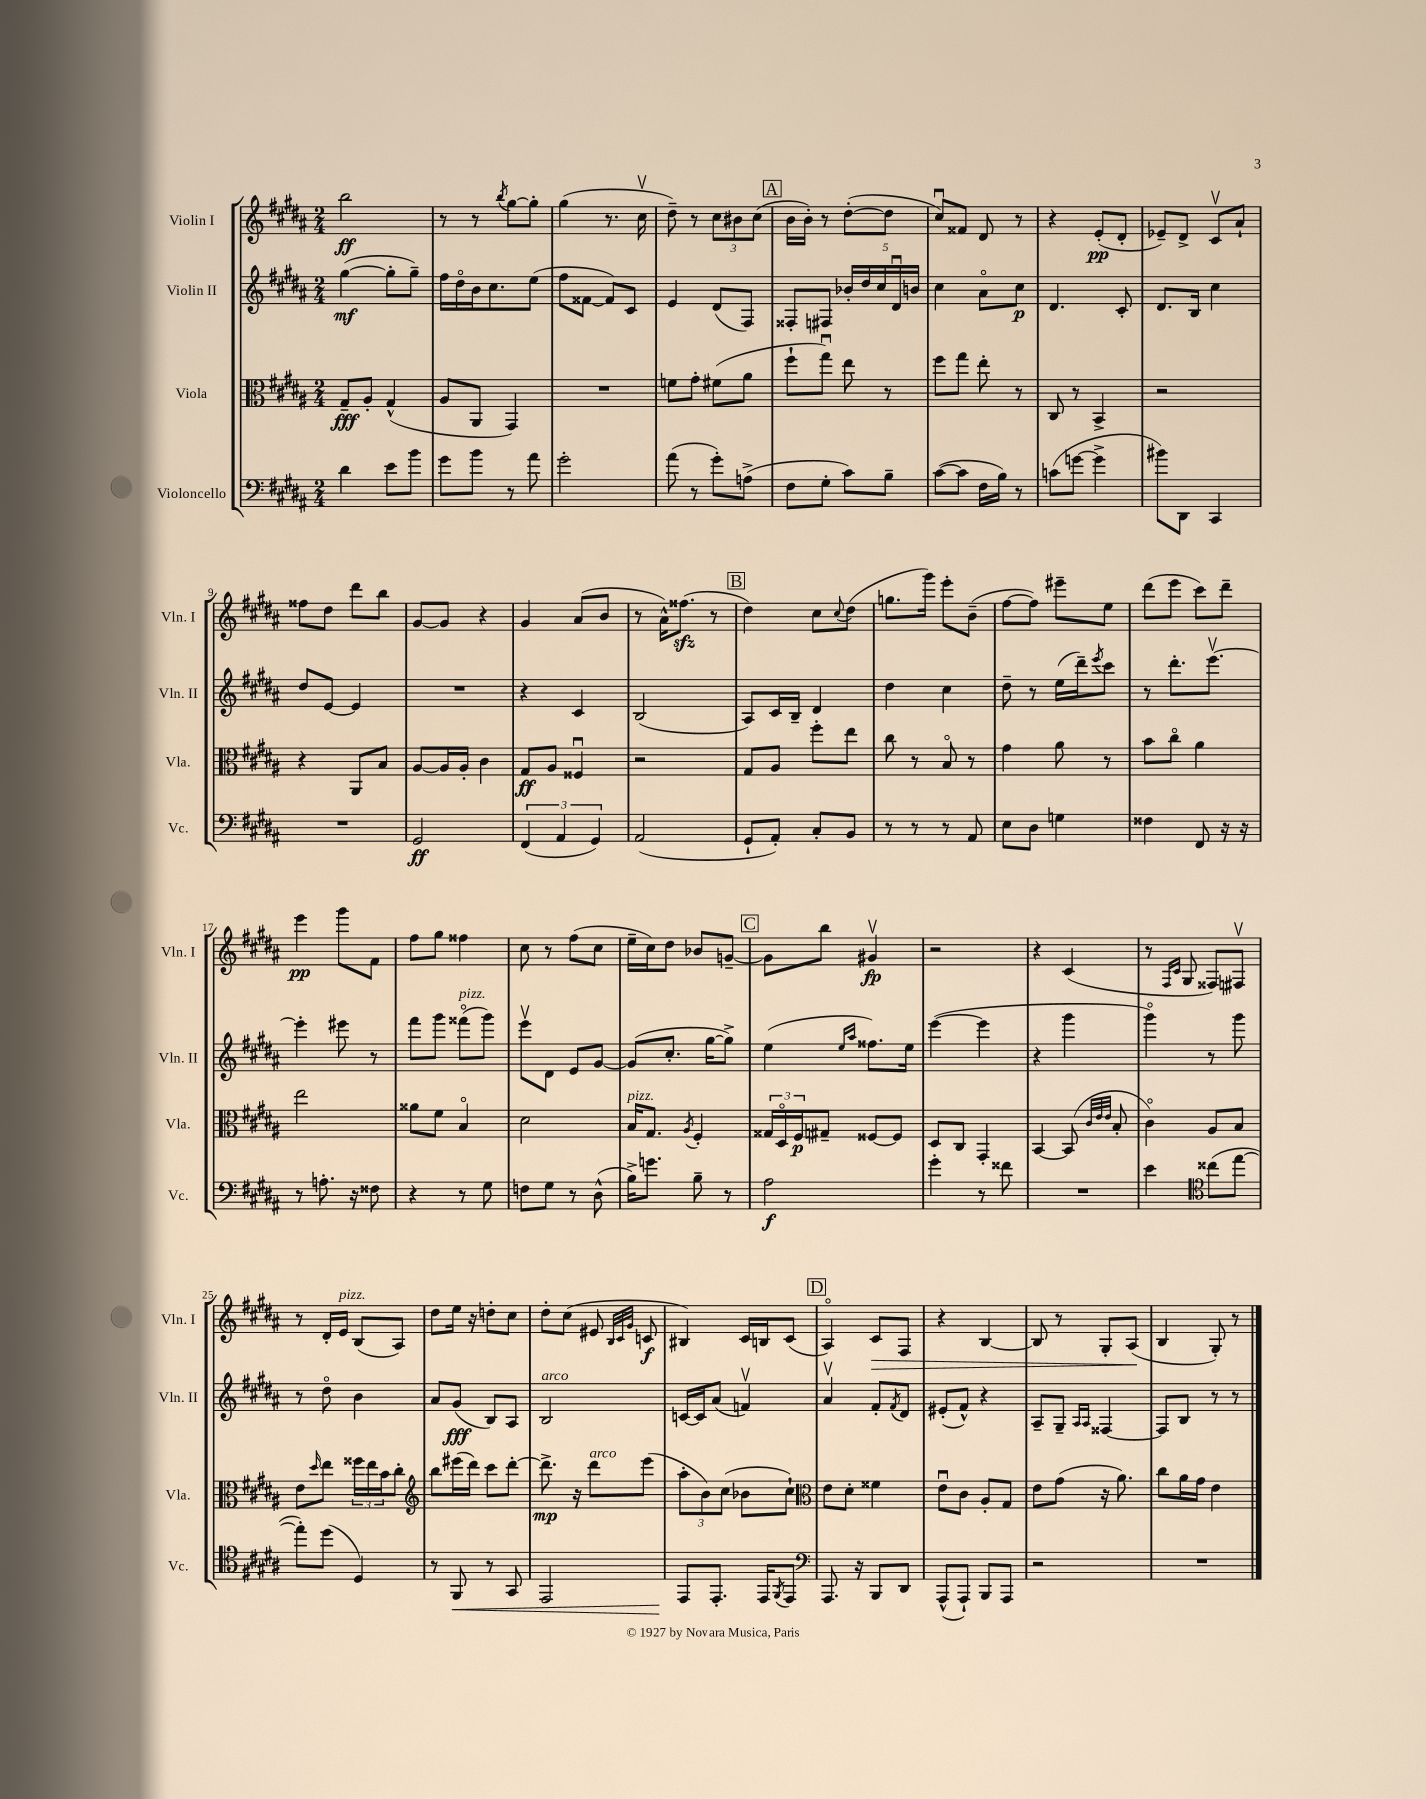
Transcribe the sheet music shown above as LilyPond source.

<<
\new StaffGroup <<
\new Staff = "s0" \with { instrumentName = "Violin I" shortInstrumentName = "Vln. I" } {
    \clef treble \key b \major \numericTimeSignature \time 2/4
    b''2\ff |
    r8 r8 \acciaccatura { b''8 } gis''8~ gis''8-. |
    gis''4( r8. cis''16\upbow |
    dis''8--) r8 \tuplet 3/2 { cis''8 bis'8 cis''8( } |
    \mark \markup { \box "A" } b'16 b'16-.) r8 dis''8~-.( dis''8 |
    cis''8\downbow) fisis'8 dis'8 r8 |
    r4 e'8-.\pp( dis'8-. |
    ees'8--) dis'8-> cis'8\upbow ais'8-! |
    fisis''8 dis''8 dis'''8 b''8 |
    gis'8~ gis'8 r4 |
    gis'4 ais'8( b'8 |
    r8 ais'16-^) fisis''8.\sfz( r8 |
    \mark \markup { \box "B" } dis''4) cis''8 \appoggiatura { cis''8 } dis''8( |
    g''8. gis'''16) e'''8-. b'8--( |
    fis''8~ fis''8) eis'''8-- e''8 |
    dis'''8( e'''8 cis'''8) dis'''8-- |
    e'''4\pp gis'''8 fis'8 |
    fis''8 gis''8 fisis''4 |
    cis''8 r8 fis''8( cis''8 |
    e''16-- cis''16) dis''8 bes'8 g'8~-- |
    \mark \markup { \box "C" } g'8 b''8 gis'4\upbow\fp |
    r2 |
    r4 cis'4( |
    r8 \grace { fis16 cis'16 } gis8 fisis8) fis8\upbow |
    r8 dis'16-. e'16^\markup { \italic "pizz." } b8( ais8) |
    dis''8 e''16 r16 d''8-. cis''8 |
    dis''8-. cis''8( eis'8 \grace { b32 cis'32 gis'32 } c'8\f |
    bis4) cis'16 b16 cis'8( |
    \mark \markup { \box "D" } ais4\flageolet) cis'8\> fis8 |
    r4 b4~ |
    b8 r8 gis8-. ais8\!( |
    b4 gis8-.) r8 \bar "|." |
}
\new Staff = "s1" \with { instrumentName = "Violin II" shortInstrumentName = "Vln. II" } {
    \clef treble \key b \major \numericTimeSignature \time 2/4
    gis''4~\mf( gis''8-. gis''8--) |
    fis''16 dis''16\flageolet b'16 cis''8. e''8( |
    fis''8 fisis'8~ fisis'8) cis'8 |
    e'4 dis'8( fis8) |
    \mark \markup { \box "A" } fisis8-. fis8 \tuplet 5/4 { bes'16-. dis''16 cis''16 dis'16\downbow b'16 } |
    cis''4 ais'8\flageolet cis''8\p |
    dis'4. cis'8-. |
    dis'8. b16 cis''4 |
    dis''8 e'8~ e'4 |
    R2 |
    r4 cis'4 |
    b2( |
    \mark \markup { \box "B" } ais8) cis'16 b16-- dis'4 |
    dis''4 cis''4 |
    dis''8-- r8 e''16( dis'''16--) \acciaccatura { e'''8 } cis'''8 |
    r8 dis'''8.-. e'''8.~\upbow |
    e'''4-. eis'''8 r8 |
    fis'''8 gis'''8 fisis'''8\flageolet^\markup { \italic "pizz." }( gis'''8) |
    e'''8\upbow dis'8 e'8 gis'8~ |
    gis'8( cis''8.-. gis''16~ gis''8->) |
    \mark \markup { \box "C" } e''4( \grace { e''16 ais''16 } fisis''8.) e''16 |
    e'''4~( e'''4 |
    r4 gis'''4 |
    gis'''4\flageolet) r8 gis'''8 |
    r8 dis''8\flageolet b'4 |
    ais'8 gis'8\fff( b8) ais8 |
    b2^\markup { \italic "arco" } |
    c'16~ c'16 ais'8( f'4\upbow) |
    \mark \markup { \box "D" } ais'4\upbow fis'8-. \acciaccatura { fis'8 } dis'8 |
    eis'8-.( fis'8-^) r4 |
    ais8-- gis8-- \grace { ais16 ais16 } fisis4~ |
    fisis8 b8 r8 r8 \bar "|." |
}
\new Staff = "s2" \with { instrumentName = "Viola" shortInstrumentName = "Vla." } {
    \clef alto \key b \major \numericTimeSignature \time 2/4
    gis8--\fff ais8-. gis4-^( |
    ais8 ais,8 gis,4) |
    R2 |
    f'8 gis'8-. fis'8( ais'8 |
    \mark \markup { \box "A" } fis''8-! gis''8\downbow) e''8 r8 |
    fis''8 gis''8 e''8-. r8 |
    cis8 r8 b,4-> |
    r2 |
    r4 ais,8 b8 |
    ais8~ ais16 ais16-. cis'4 |
    gis8\ff ais8 fisis4\downbow |
    r2 |
    \mark \markup { \box "B" } gis8 ais8 fis''8-. e''8 |
    cis''8 r8 b8\flageolet r8 |
    gis'4 ais'8 r8 |
    b'8 cis''8\flageolet ais'4 |
    e''2 |
    aisis'8 fis'8 b4\flageolet |
    dis'2 |
    b16^\markup { \italic "pizz." } gis8. \acciaccatura { ais8 } fis4-. |
    \mark \markup { \box "C" } \tuplet 3/2 { gisis16 dis16\flageolet fis16\p } gis8-- fisis8~ fisis8 |
    dis8 cis8 gis,4-. |
    b,4~ b,8( \grace { cis'32 e'32 e'32 } b8-. |
    cis'4\flageolet) ais8 b8 |
    e'8 \grace { dis''16 } e''8 \tuplet 3/2 { fisis''16 e''16 b'16 } cis''8-. |
    \clef treble b''8 eis'''16( dis'''16) cis'''8 dis'''8~-. |
    dis'''8.->\mp r16 dis'''8^\markup { \italic "arco" } e'''8( |
    \tuplet 3/2 { ais''8-. b'8) cis''8( } bes'8 cis''8-!) |
    \mark \markup { \box "D" } \clef alto e'8 dis'8-. fisis'4 |
    e'8\downbow cis'8 ais8-. gis8 |
    e'8 gis'8( r16 ais'8.) |
    cis''8 ais'16 gis'16 e'4 \bar "|." |
}
\new Staff = "s3" \with { instrumentName = "Violoncello" shortInstrumentName = "Vc." } {
    \clef bass \key b \major \numericTimeSignature \time 2/4
    dis'4 e'8 b'8 |
    gis'8 b'8 r8 ais'8 |
    gis'2-. |
    ais'8( r8 gis'8-.) a8->( |
    \mark \markup { \box "A" } fis8 gis8-. cis'8) b8-- |
    cis'8~( cis'8 fis16 b16) r8 |
    c'8( g'8~ g'4-> |
    bis'8) dis,8 cis,4 |
    R2 |
    gis,2\ff |
    \tuplet 3/2 { fis,4( ais,4 gis,4) } |
    ais,2( |
    \mark \markup { \box "B" } gis,8-! ais,8-.) cis8-. b,8 |
    r8 r8 r8 ais,8 |
    e8 dis8 g4 |
    fisis4 fis,8 r16 r16 |
    r8 a8.-. r16 fisis8 |
    r4 r8 gis8 |
    f8 gis8 r8 dis8-^( |
    b16->) g'8. b8-- r8 |
    \mark \markup { \box "C" } ais2\f |
    gis'4-. r8 fisis'8 |
    R2 |
    e'4 \clef tenor cisis''8( e''8~ |
    e''8-.) dis''8( dis4) |
    r8 fis,8\< r8 gis,8 |
    e,2 |
    e,8\! e,8.-. e,16 \acciaccatura { fis,8 } e,8 |
    \mark \markup { \box "D" } \clef bass ais,,8. r16 b,,8 dis,8 |
    ais,,8-^( ais,,8-!) b,,8 ais,,8 |
    r2 |
    R2 \bar "|." |
}
>>
>>
